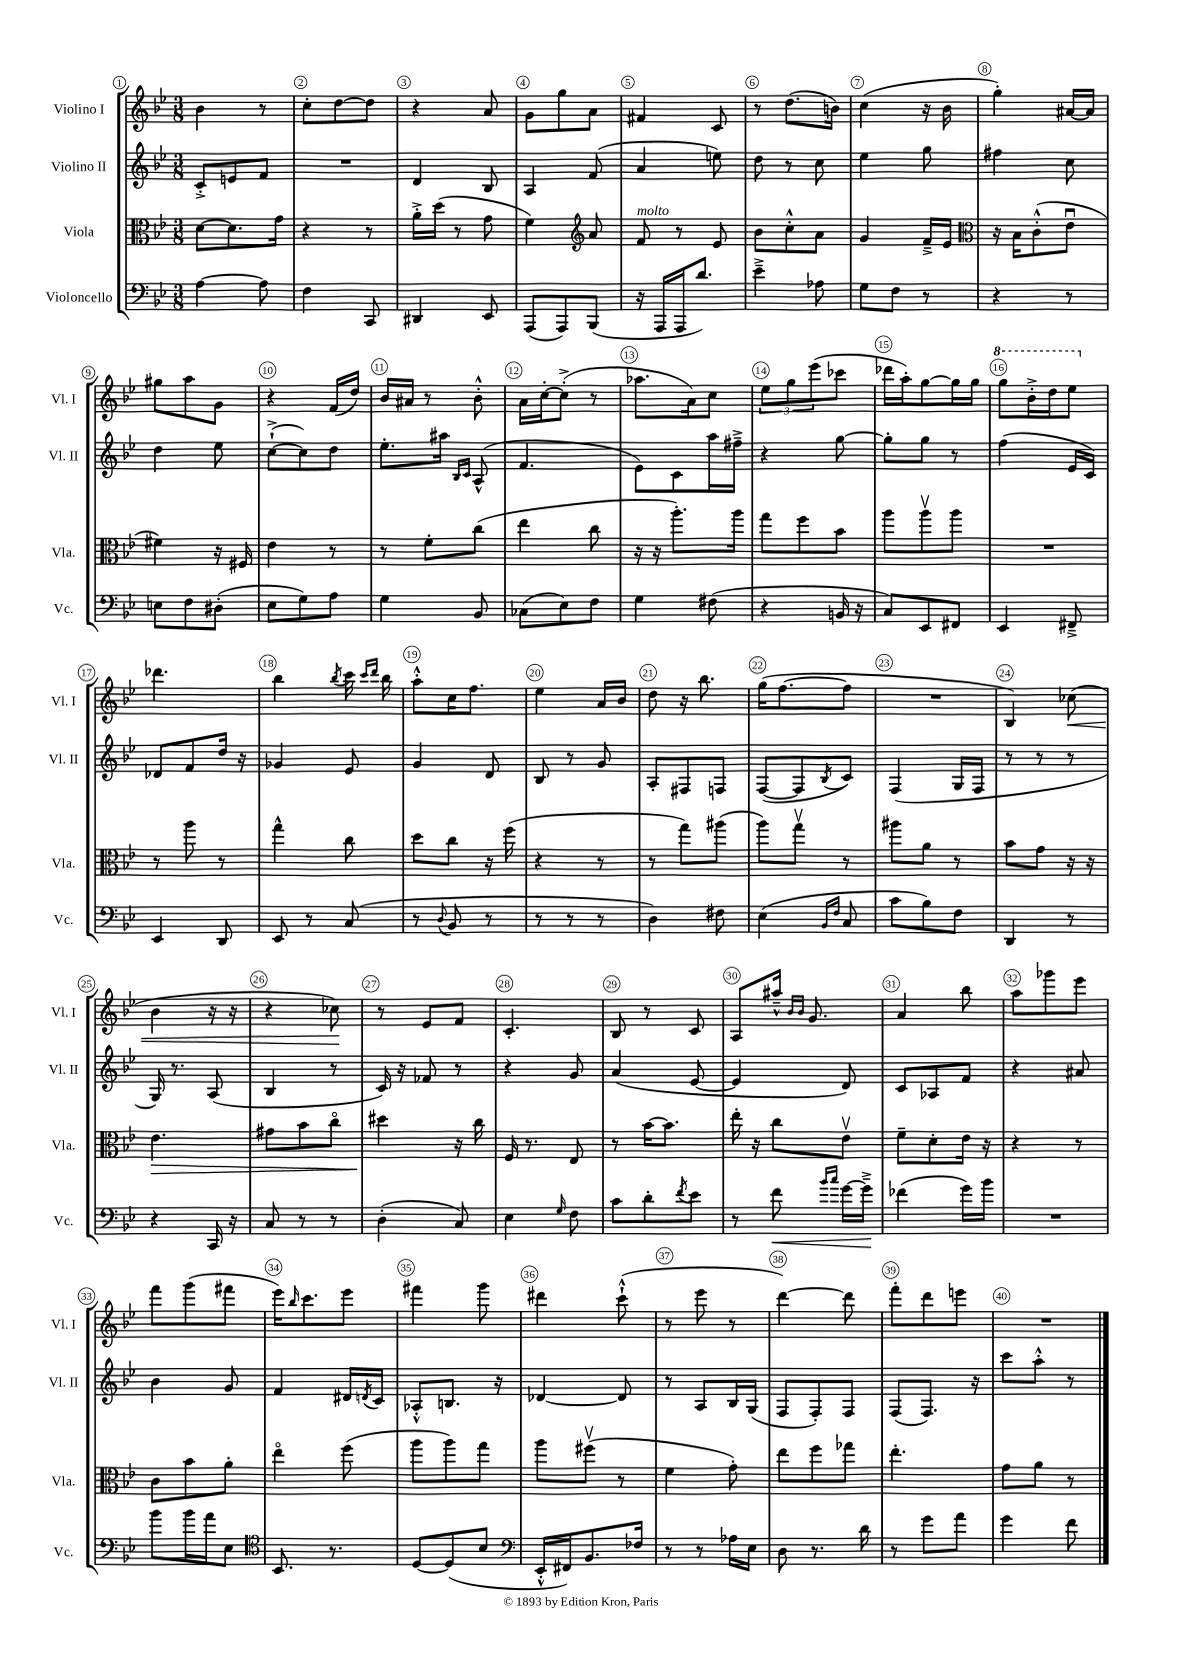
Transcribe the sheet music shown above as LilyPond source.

<<
\new StaffGroup <<
\new Staff = "s0" \with { instrumentName = "Violino I" shortInstrumentName = "Vl. I" } {
    \clef treble \key bes \major \numericTimeSignature \time 3/8
    bes'4 r8 |
    c''8-. d''8~ d''8 |
    r4 a'8 |
    g'8 g''8 a'8 |
    fis'4 c'8 |
    r8 d''8.( b'16) |
    c''4( r16 bes'16 |
    g''4-.) ais'16~ ais'16 |
    gis''8 a''8 g'8 |
    r4 f'16( d''16) |
    bes'16 ais'16 r8 bes'8-.-^ |
    a'16 c''16~-. c''8-.->( r8 |
    aes''8. a'16) c''8 |
    \tuplet 3/2 { ees''8 g''8 ees'''8( } ces'''8 |
    des'''16 a''16-.) g''8~ g''16 g''16 |
    \ottava #1 g'''8 bes''16-.-> d'''16 ees'''8 \ottava #0 |
    des'''4. |
    bes''4 \acciaccatura { bes''8 } c'''16 \grace { c'''16 d'''16 } bes''16 |
    a''8-.-^ c''16 f''8. |
    ees''4 a'16 bes'16 |
    d''8 r16 bes''8. |
    g''16( f''8.~ f''8 |
    R4. |
    bes4) ces''8\<( |
    bes'4 r16 r16 |
    r4 ces''8\!) |
    r8 ees'8 f'8 |
    c'4.-. |
    bes8 r8 c'8 |
    a8 ais''16---^ \grace { bes'16 bes'16 } g'8. |
    a'4 bes''8 |
    a''8 ges'''8 ees'''8 |
    f'''8 g'''8( fis'''8 |
    ees'''16) \grace { bes''16 } c'''8. ees'''8 |
    fis'''4 g'''8 |
    dis'''4 c'''8-!-^( |
    r8 ees'''8 r8 |
    d'''4~) d'''8 |
    f'''8-. d'''8 e'''8 |
    R4. \bar "|." |
}
\new Staff = "s1" \with { instrumentName = "Violino II" shortInstrumentName = "Vl. II" } {
    \clef treble \key bes \major \numericTimeSignature \time 3/8
    c'8-.-> e'8 f'8 |
    R4. |
    d'4 bes8 |
    a4 f'8( |
    a'4 e''8) |
    d''8 r8 c''8 |
    ees''4 g''8 |
    fis''4 c''8 |
    d''4 ees''8 |
    c''8~-!->( c''8) d''8 |
    ees''8.-. ais''16 \grace { bes16 c'16 } a8-^( |
    f'4. |
    ees'8) c'8 a''16 fis''16---> |
    r4 g''8~ |
    g''8-. g''8 r8 |
    f''4( ees'16 c'16) |
    des'8 f'8 d''16 r16 |
    ges'4 ees'8 |
    g'4 d'8 |
    bes8 r8 g'8 |
    a8-. fis8 f8 |
    f8~( f8 \acciaccatura { bes8 } c'8) |
    f4( g16 f16 |
    r8 r8 r8 |
    g16) r8. a8( |
    bes4 r8 |
    c'16) r16 fes'8 r8 |
    r4 g'8 |
    a'4( ees'8~ |
    ees'4 d'8) |
    c'8 aes8 f'8 |
    r4 ais'8 |
    bes'4 g'8 |
    f'4 dis'16 \acciaccatura { d'8 } c'16 |
    aes8-.-^ b8. r16 |
    des'4~ des'8 |
    r8 a8 bes16 g16( |
    f8 f8-.) f8 |
    f8( f8.) r16 |
    c'''8 a''8-.-^ r8 \bar "|." |
}
\new Staff = "s2" \with { instrumentName = "Viola" shortInstrumentName = "Vla." } {
    \clef alto \key bes \major \numericTimeSignature \time 3/8
    d'8~ d'8. g'16 |
    r4 r8 |
    a'16-.-> d''16( r8 g'8 |
    f'4) \clef treble a'8 |
    f'8^\markup { \italic "molto" } r8 ees'8 |
    bes'8 c''8-.-^ a'8 |
    g'4 f'16---> ees'16 |
    \clef alto r16 bes16 c'8-.-^( ees'8\downbow |
    fis'4) r16 fis16 |
    ees'4 r8 |
    r8 f'8-. c''8( |
    ees''4 c''8 |
    r16 r16 a''8.-.) a''16 |
    g''8 f''8 bes'8 |
    a''8 a''8\upbow a''8 |
    R4. |
    r8 a''8 r8 |
    g''4-^ c''8 |
    d''8 c''8 r16 f''16( |
    r4 r8 |
    r8 g''8) ais''8( |
    a''8) g''8\upbow r8 |
    ais''8 a'8 r8 |
    bes'8 g'8 r16 r16 |
    ees'4.\> |
    gis'8 bes'8 c''8\flageolet |
    dis''4\! r16 c''16 |
    f16 r8. ees8 |
    r8 bes'16~ bes'8. |
    ees''16-. r16 c''8 ees'8\upbow |
    f'8-- d'8-. ees'16 r16 |
    r4 r8 |
    c'8 bes'8 a'8-. |
    ees''4\flageolet f''8( |
    a''8 a''8) g''8 |
    a''8 fis''8\upbow( r8 |
    f'4 g'8-.) |
    ees''8 f''8 ges''8 |
    ees''4.-. |
    g'8 a'8 r8 \bar "|." |
}
\new Staff = "s3" \with { instrumentName = "Violoncello" shortInstrumentName = "Vc." } {
    \clef bass \key bes \major \numericTimeSignature \time 3/8
    a4~ a8 |
    f4 c,8 |
    dis,4 ees,8 |
    a,,8( a,,8) bes,,8( |
    r16 a,,16 a,,16 d'8.) |
    ees'4---> aes8 |
    g8 f8 r8 |
    r4 r8 |
    e8 f8 dis8-.( |
    ees8 g8) a8 |
    g4 bes,8 |
    ces8( ees8) f8 |
    g4 fis8( |
    r4 b,16 r16 |
    c8) ees,8 fis,8 |
    ees,4 fis,8---> |
    ees,4 d,8 |
    ees,8 r8 c8( |
    r8 \appoggiatura { d8 } bes,8 r8 |
    r8 r8 r8 |
    d4) fis8 |
    ees4( \grace { bes,16 f16 } c8 |
    c'8 bes8) f8 |
    d,4 r8 |
    r4 c,16 r16 |
    c8 r8 r8 |
    d4-.( c8) |
    ees4 \grace { g16 } f8 |
    c'8 d'8-. \acciaccatura { f'8 } ees'8 |
    r8 f'8\< \grace { bes'16 c''16 } g'16~ g'16--->\! |
    fes'4( g'16) bes'16 |
    R4. |
    bes'8 bes'16 a'16 ees8 |
    \clef tenor bes,8. r8. |
    d8~ d8( bes8 |
    \clef bass ees,16-.-^ fis,16) bes,8. fes16 |
    r8 r8 aes16 ees16 |
    d8 r8. d'16 |
    r8 g'8 a'8 |
    g'4 f'8 \bar "|." |
}
>>
>>
\layout { \context { \Score \override BarNumber.break-visibility = ##(#f #t #t) barNumberVisibility = #all-bar-numbers-visible \override BarNumber.stencil = #(make-stencil-circler 0.1 0.3 ly:text-interface::print) } }
